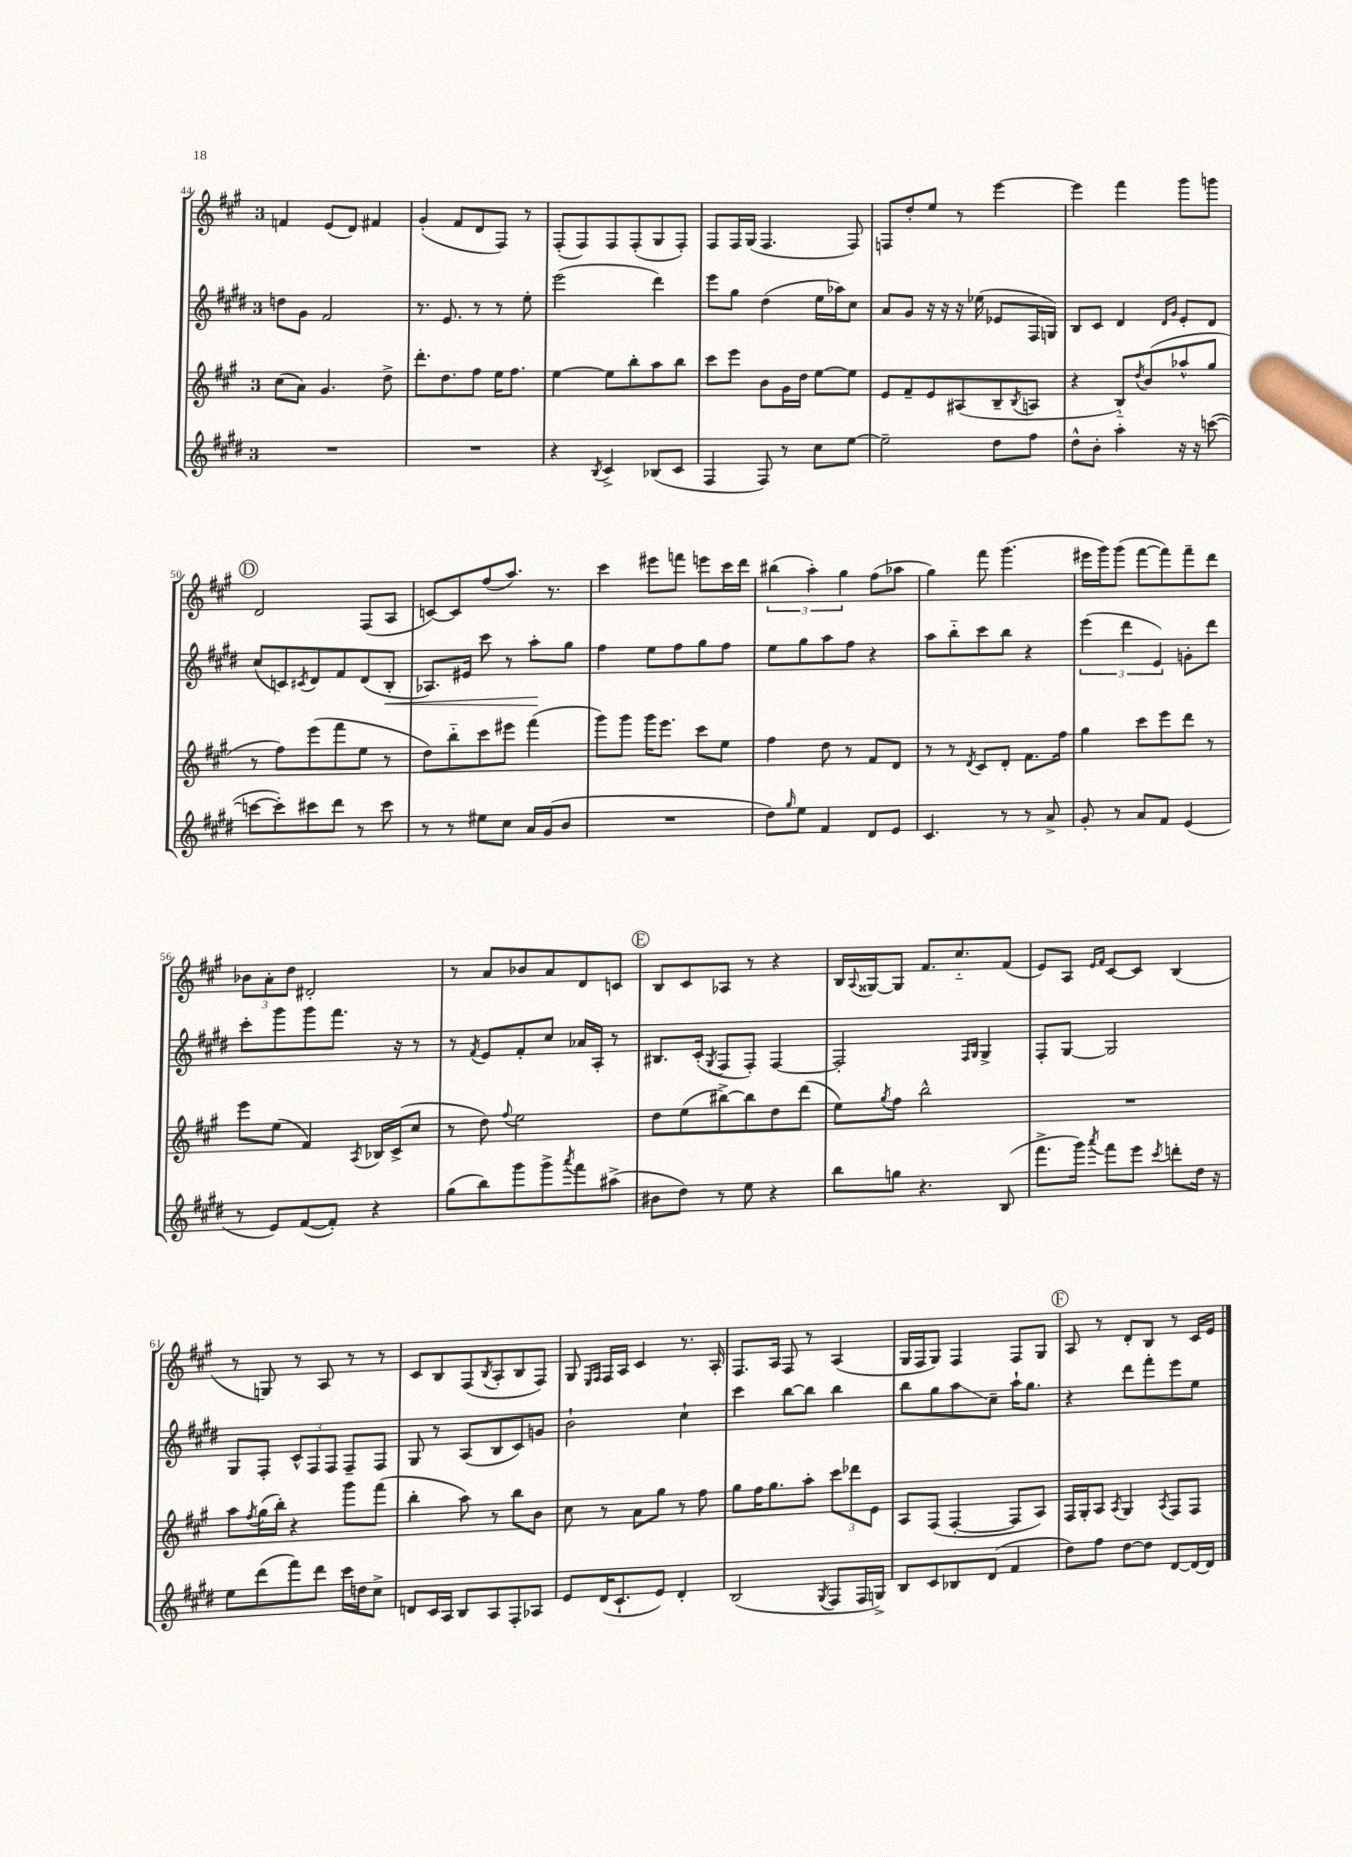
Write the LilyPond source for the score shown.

<<
\new StaffGroup <<
\new Staff = "s0" {
    \clef treble \key a \major \once \override Staff.TimeSignature.style = #'single-digit \time 3/4
    f'4 e'8( d'8) fis'4 |
    gis'4-.( fis'8 d'8 fis8) r8 |
    fis8-.( fis8) fis8 fis8-.( gis8 fis8-.) |
    fis8 fis16 gis16( fis4. fis8) |
    f8 d''8-. e''8 r8 e'''4~ |
    e'''4 fis'''4 gis'''8 g'''8 |
    \mark \markup { \circle "D" } d'2 fis8( a8 |
    c'8~) c'8 fis''8( a''8.) r8. |
    cis'''4 eis'''8 f'''8 e'''8 cis'''16 d'''16 |
    \tuplet 3/2 { bis''4( a''4-.) gis''4 } fis''8( aes''8 |
    gis''4) fis'''8 gis'''4.( |
    eis'''16 gis'''16) gis'''8( fis'''8~ fis'''8) fis'''8-- d'''8 |
    \tuplet 3/2 { bes'8 a'8-. d''8 } dis'2-. |
    r8 a'8 bes'8 a'8 d'8 c'8 |
    \mark \markup { \circle "E" } b8 cis'8 aes8 r8 r4 |
    b16 \appoggiatura { a8 } gisis16~ gisis8 fis'8. cis''8.-_ fis'8( |
    e'8) a8 \grace { e'16 fis'16 } cis'8~ cis'8 b4( |
    r8 g8) r8 a8 r8 r8 |
    cis'8 b8 fis8( \acciaccatura { b8 } a8-. b8 fis8) |
    gis8 \grace { e16 fis16 } fis16 a16 cis'4 r8. a16-. |
    fis8. a16 fis8 r8 a4( |
    gis16 fis16 gis8) fis4 fis8 gis8 |
    \mark \markup { \circle "F" } a8 r8 d'8-. b8 r8 cis'16 e'16 \bar "|." |
}
\new Staff = "s1" {
    \clef treble \key e \major \once \override Staff.TimeSignature.style = #'single-digit \time 3/4
    d''8 gis'8 fis'2 |
    r8. e'8. r8 r8 e''8-. |
    e'''2( dis'''4) |
    e'''8 gis''8 dis''4( e''16 aes''16) cis''8 |
    a'8 gis'8 r16 r16 r16 ees''16( ees'8 fis16 g16) |
    b8 cis'8 dis'4 \grace { dis'16 gis'16 } e'8-. dis'8 |
    \mark \markup { \circle "D" } cis''8( c'8) \acciaccatura { cis'8 } dis'8 fis'8 dis'8( b8-.\< |
    aes8.) eis'16 cis'''8 r8 a''8-.\! gis''8 |
    fis''4 e''8 fis''8 gis''8 fis''8 |
    e''8 gis''8 a''8 fis''8 r4 |
    a''8 b''8-_ cis'''8 b''8 r4 |
    \tuplet 3/2 { e'''4( dis'''4 e'4) } g'8-. dis'''8 |
    cis'''8-. gis'''8 gis'''8 fis'''8. r16 r8 |
    r8 \acciaccatura { fis'8 } e'8 fis'8-. cis''8 aes'16 a16-. r8 |
    \mark \markup { \circle "E" } bis8. cis'16-.( \acciaccatura { gis8 } fis8 fis8-.) fis4~ |
    fis2-. \grace { fis16 gis16 } gis4-> |
    fis8-. gis8~ gis2 |
    gis8 fis8-. \tuplet 3/2 { cis'8-^ fis8 fis8 } fis8-- fis8 |
    gis8 r8 a8( b8 cis'8) g'8 |
    b'2-! cis''4-! |
    cis'''4 b''8~ b''8 b''4 |
    b''8 gis''8 a''8\glissando cis''8-- a''16-! gis''8. |
    \mark \markup { \circle "F" } r4 dis'''8 fis'''8-. e'''8 e''8 \bar "|." |
}
\new Staff = "s2" {
    \clef treble \key a \major \once \override Staff.TimeSignature.style = #'single-digit \time 3/4
    cis''8( a'8) gis'4. d''8-> |
    d'''8.-. d''8. fis''8 e''16 fis''8. |
    e''4~ e''8 b''8-. a''8 b''8 |
    cis'''8 e'''8 b'8 gis'16 d''16 e''8~ e''8 |
    e'8 fis'8-- e'8 ais8( b8-- \acciaccatura { b8 } a8 |
    r4 b8-_) \acciaccatura { d''8 } b'8( aes''8-^ gis''8 |
    \mark \markup { \circle "D" } r8 fis''8) e'''8( fis'''8 e''8 r8 |
    d''8) b''8-_ cis'''8 eis'''8 fis'''4( |
    gis'''8) gis'''8 gis'''16 e'''8. cis'''8 e''8 |
    fis''4 d''8 r8 fis'8 d'8 |
    r8 r8 \acciaccatura { d'8 } cis'8 d'8-. fis'8. fis''16 |
    gis''4 cis'''8 e'''8 d'''8 r8 |
    e'''8 e''8( fis'4) \acciaccatura { a8 } bes16 cis'16->( cis''8 |
    r8 d''8) \appoggiatura { fis''8 } e''2 |
    \mark \markup { \circle "E" } d''8 e''8( bis''8~->) bis''8 d''8 d'''8( |
    e''8) \acciaccatura { gis''8 } fis''8 b''2-^ |
    R2. |
    a''8 \acciaccatura { fis''8 } gis''16( b''16-.) r4 gis'''8 fis'''8( |
    b''4-. a''8) r8 b''8 b'8 |
    cis''8 r8 a'8 gis''8 r8 fis''8 |
    gis''8 fis''16 gis''8. a''8-. \tuplet 3/2 { cis'''8 des'''8 e'8 } |
    a8 fis8( fis4~-. fis8 a8) |
    \mark \markup { \circle "F" } fis16 gis16-. a8 \acciaccatura { a8 } gis4 \acciaccatura { a8 } fis8 fis8 \bar "|." |
}
\new Staff = "s3" {
    \clef treble \key e \major \once \override Staff.TimeSignature.style = #'single-digit \time 3/4
    R2. |
    R2. |
    r4 \acciaccatura { b8 } cis'4-> bes8( cis'8 |
    fis4 fis8) r8 cis''8 e''8~ |
    e''2-- dis''8 fis''8 |
    dis''8-^ b'8-. a''4-. r16 r16 c'''8~( |
    \mark \markup { \circle "D" } c'''8~ c'''8-.) cis'''8 dis'''8 r8 cis'''8 |
    r8 r8 eis''8 cis''8 a'16 gis'16( b'8 |
    R2. |
    dis''8) \grace { gis''16 } e''8 fis'4 dis'8 e'8 |
    cis'4. r8 r8 a'8-> |
    gis'8-. r8 a'8 fis'8 e'4( |
    r8 e'8) fis'8~( fis'8-.) r4 |
    gis''8( b''8) gis'''8 gis'''8-> \acciaccatura { a'''8 } fis'''8 ais''8->( |
    \mark \markup { \circle "E" } bis'8 dis''8) r8 e''8 r4 |
    b''8 g''8 r4. b8( |
    fis'''8.-> gis'''16) \acciaccatura { a'''8 } fis'''8 e'''8 \acciaccatura { cis'''8 } d'''8-. dis''16 r16 |
    e''8 dis'''8( fis'''8) dis'''8 cis'''16 d''16 cis''8-> |
    d'8 cis'16 a16 b8 a8 fis8-. aes8 |
    e'8 dis'16( cis'8.-! e'8) dis'4-. |
    b2( \acciaccatura { gis8 } fis8 fis16 g16->) |
    b8 cis'8 bes8 dis'8( fis'4 |
    \mark \markup { \circle "F" } dis''8) fis''8 dis''8~ dis''8 dis'8~ dis'16~ dis'16 \bar "|." |
}
>>
>>
\layout { \context { \Score currentBarNumber = #44 } }
